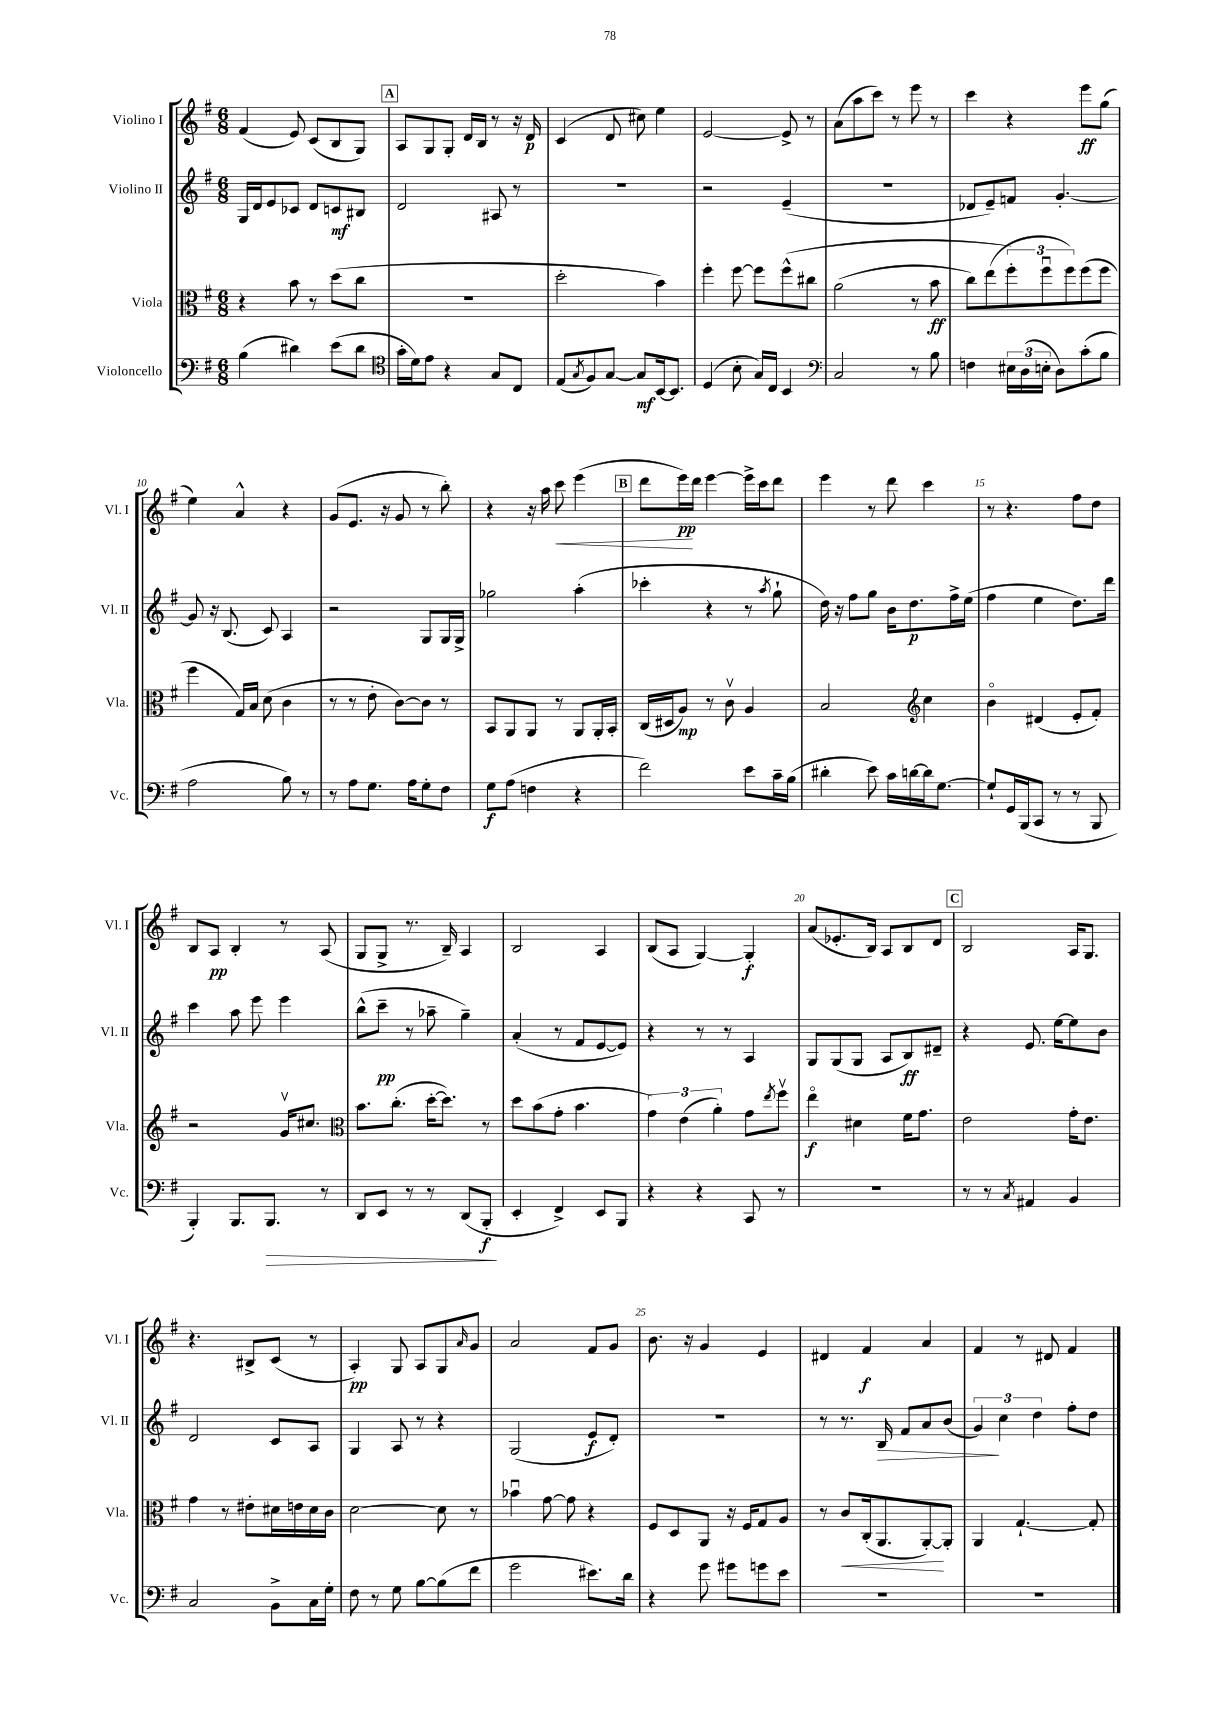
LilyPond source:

<<
\new StaffGroup <<
\new Staff = "s0" \with { instrumentName = "Violino I" shortInstrumentName = "Vl. I" } {
    \clef treble \key g \major \numericTimeSignature \time 6/8
    fis'4( e'8) c'8( b8 g8) |
    \mark \markup { \box "A" } a8 g8 g8-. d'16 b16 r8 r16 d'16\p |
    c'4( d'8 cis''8) e''4 |
    e'2~ e'8-> r8 |
    a'8( a''8 c'''8) r8 e'''8 r8 |
    c'''4 r4 e'''8\ff g''8( |
    e''4) a'4-^ r4 |
    g'8( e'8. r16 g'8 r8 b''8-.) |
    r4 r16 a''16 c'''8\< e'''4( |
    \mark \markup { \box "B" } d'''8 e'''16\pp\!) d'''16 e'''4~ e'''16-> c'''16 d'''8 |
    e'''4 r8 d'''8 c'''4 |
    r8 r4. fis''8 d''8 |
    b8 a8\pp b4-. r8 a8( |
    g8 g8-> r8. b16--) a4 |
    b2 a4 |
    b8( a8 g4~) g4-.\f |
    a'8( ees'8.-. b16) a8 b8 d'8 |
    \mark \markup { \box "C" } b2 a16 g8. |
    r4. bis8-> c'8( r8 |
    a4-.\pp) g8 a8 g8 \grace { a'16 } g'8 |
    a'2 fis'8 g'8 |
    b'8. r16 g'4 e'4 |
    dis'4 fis'4\f a'4 |
    fis'4 r8 dis'8 fis'4 \bar "|." |
}
\new Staff = "s1" \with { instrumentName = "Violino II" shortInstrumentName = "Vl. II" } {
    \clef treble \key g \major \numericTimeSignature \time 6/8
    g16 d'16 e'8 ces'8 d'8 c'8\mf bis8 |
    \mark \markup { \box "A" } d'2 ais8 r8 |
    R2. |
    r2 e'4--( |
    R2. |
    des'8 e'8--) f'8 g'4.~-. |
    g'8 r16 b8.( c'8) a4 |
    r2 g8 g16 g16-> |
    ges''2 a''4-.( |
    \mark \markup { \box "B" } ces'''4-. r4 r8 \acciaccatura { a''8 } g''8-! |
    d''16) r16 fis''8 g''8 b'16 d''8.\p fis''16-> e''16( |
    fis''4 e''4 d''8.) d'''16 |
    c'''4 a''8 e'''8 e'''4 |
    b''8-^( c'''8--\pp r8 aes''8-- g''4--) |
    a'4-.( r8 fis'8 e'8~ e'8) |
    r4 r8 r8 a4 |
    g8 g8( g8 a8 b8\ff) dis'8-- |
    \mark \markup { \box "C" } r4 e'8. e''16~ e''8 b'8 |
    d'2 c'8 a8 |
    g4 a8 r8 r4 |
    g2( e'8\f d'8-.) |
    R2. |
    r8 r8. b16\> fis'8 a'8 b'8( |
    \tuplet 3/2 { g'4\!) c''4 d''4 } fis''8-. d''8 \bar "|." |
}
\new Staff = "s2" \with { instrumentName = "Viola" shortInstrumentName = "Vla." } {
    \clef alto \key g \major \numericTimeSignature \time 6/8
    r4 b'8 r8 d''8( c''8 |
    \mark \markup { \box "A" } R2. |
    d''2-. b'4) |
    fis''4-. fis''8~ fis''8 fis''8-^\( cis''8 |
    a'2( r8 b'8\ff |
    c''8) e''8( \tuplet 3/2 { fis''8-.\) fis''8\downbow fis''8) } fis''8( fis''8 |
    fis''4 g16) b16 d'8( c'4 |
    r8 r8 e'8-. c'8~) c'8 r8 |
    b,8 a,8 a,8 r8 a,8 a,16-. b,16-. |
    \mark \markup { \box "B" } c16( dis16 a8\mp) r8 c'8\upbow a4 |
    b2 \clef treble c''4 |
    b'4\flageolet dis'4( e'8-. fis'8-.) |
    r2 g'16\upbow cis''8. |
    \clef alto b'8. c''8.-.( d''16~-. d''8.) r8 |
    d''8 b'8( g'8-. b'4. |
    \tuplet 3/2 { g'4) e'4( a'4-.) } g'8 \acciaccatura { e''8 } fis''8\upbow |
    e''4\flageolet\f dis'4 fis'16 g'8. |
    \mark \markup { \box "C" } e'2 g'16-. e'8. |
    g'4 r8 eis'8-. dis'16 e'16 dis'16 c'16 |
    d'2~ d'8 r8 |
    bes'4\downbow g'8~ g'8 r4 |
    fis8 d8 a,8 r16 fis16 g8 a8 |
    r8 c'8\< c16-.( a,8. a,8~-.\!) a,8-. |
    a,4 g4.~-! g8-. \bar "|." |
}
\new Staff = "s3" \with { instrumentName = "Violoncello" shortInstrumentName = "Vc." } {
    \clef bass \key g \major \numericTimeSignature \time 6/8
    b4( dis'4) e'8( dis'8 |
    \mark \markup { \box "A" } \clef tenor g'16-. d'16) e'8 r4 g8 c8 |
    e8( \acciaccatura { g8 } fis8) g8~ g8\mf b,16~ b,8. |
    d4( b8-. g16) c16 b,4 |
    \clef bass c2 r8 b8 |
    f4 \tuplet 3/2 { eis16 d16( e16-. } d8) c'8-.( b8 |
    a2 b8) r8 |
    r8 a8 g8. a16 g8-. fis8 |
    g8\f a8( f4 r4 |
    \mark \markup { \box "B" } fis'2) e'8 c'16-- b16( |
    dis'4-. e'8) c'16 d'16~ d'16 g8.~ |
    g8-! g,16 b,,16( c,8 r8 r8 b,,8 |
    b,,4-.) b,,8. b,,8.\> r8 |
    d,8 e,8 r8 r8 d,8( b,,8-.\f\! |
    e,4-. fis,4->) e,8 b,,8 |
    r4 r4 c,8 r8 |
    R2. |
    \mark \markup { \box "C" } r8 r8 \acciaccatura { c8 } ais,4 b,4 |
    c2 b,8-> c16 g16-. |
    fis8 r8 g8 b8~ b8( fis'8 |
    g'2 eis'8.) d'16 |
    r4 g'8 gis'8 g'8 e'8 |
    R2. |
    R2. \bar "|." |
}
>>
>>
\layout { \context { \Score currentBarNumber = #4 \override BarNumber.break-visibility = ##(#f #t #t) barNumberVisibility = #(every-nth-bar-number-visible 5) } }
